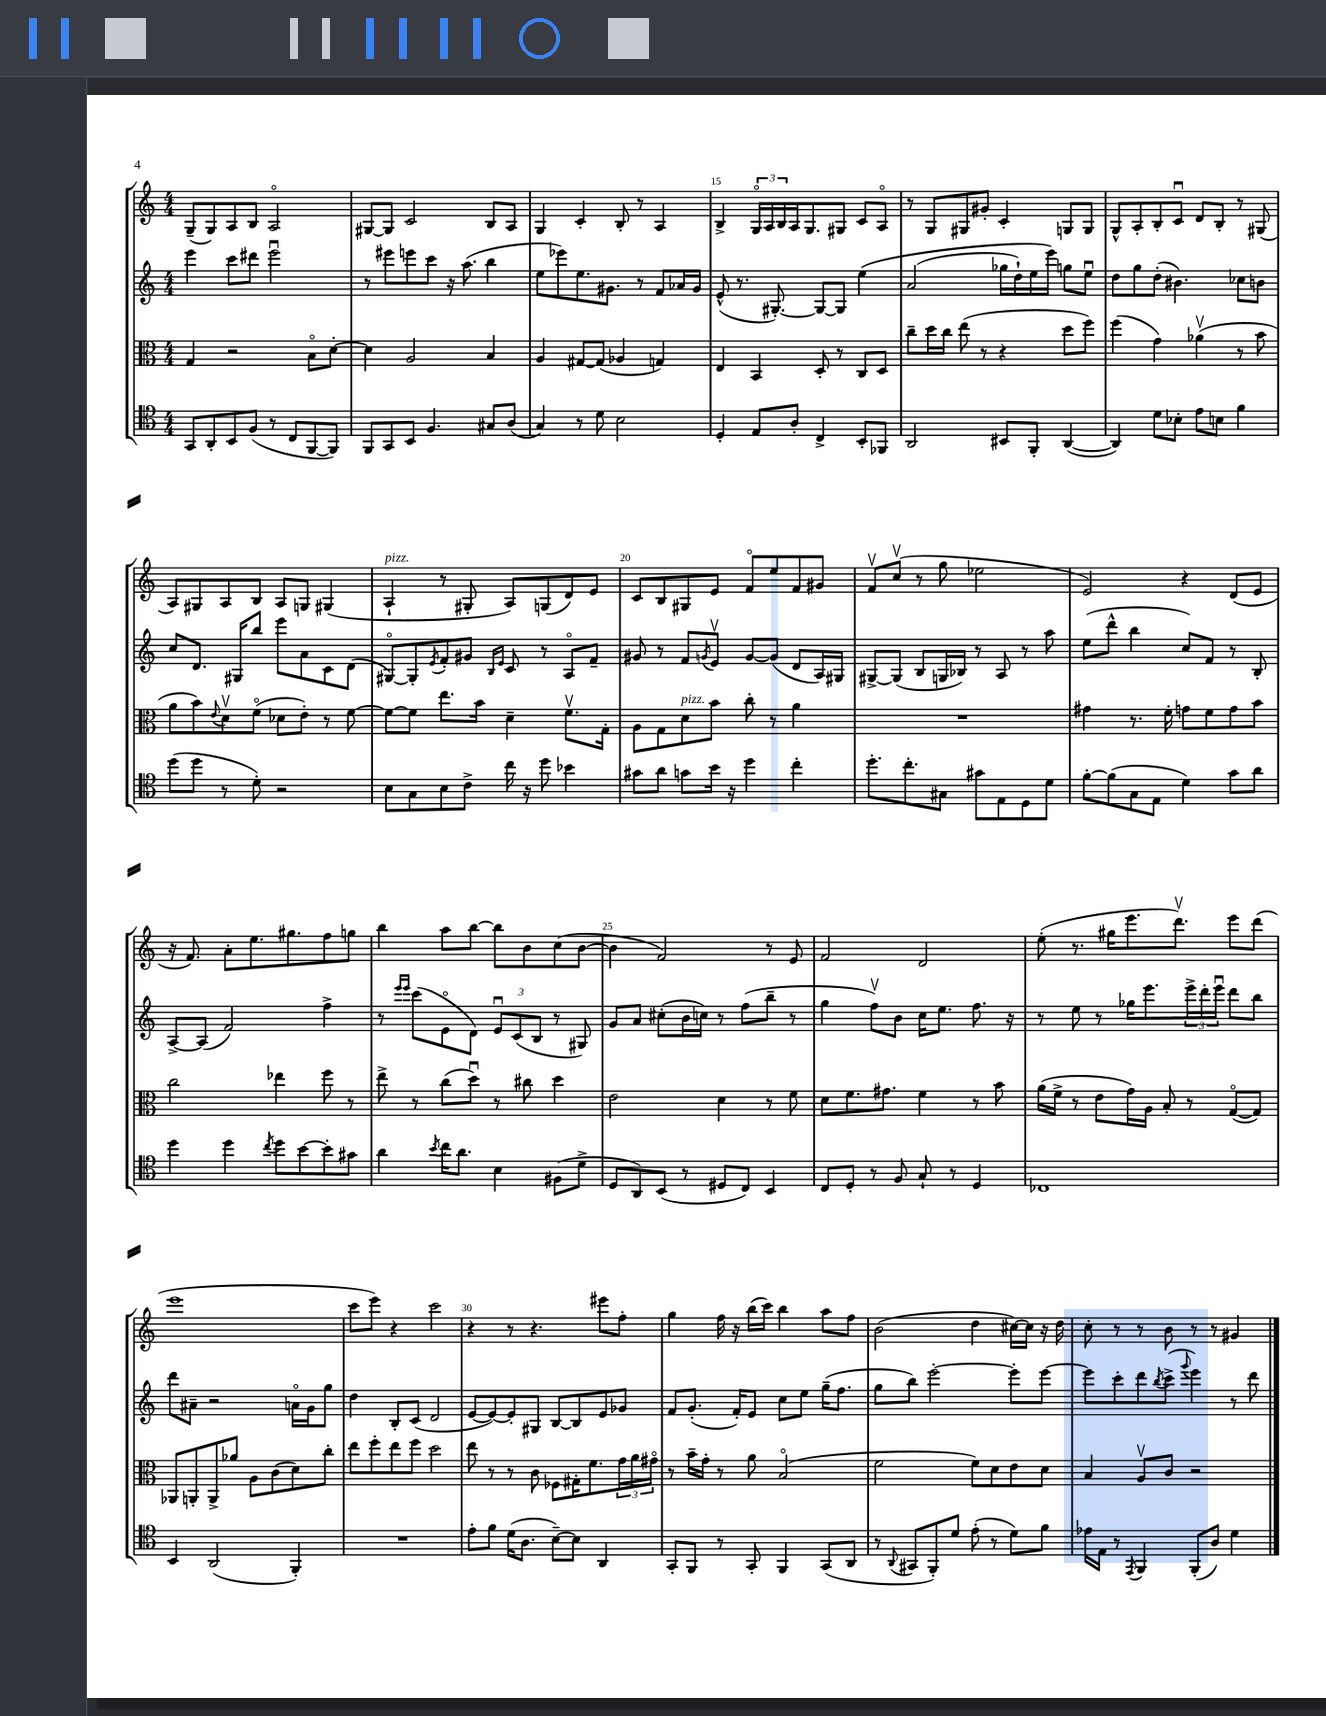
<<
\new StaffGroup <<
\new Staff = "s0" {
    \clef treble \key c \major \numericTimeSignature \time 4/4
    g8--( g8) a8 b8 a2\flageolet |
    gis8~ gis8 c'2 b8 a8 |
    g4 c'4-. b8-. r8 a4 |
    b4-> \tuplet 3/2 { g16\flageolet a16 b16 } a16 g8. gis8 c'8 a8\flageolet |
    r8 g8 gis8 gis'8-. c'4-. g8 g8 |
    g8-^ a8-. b8-. c'8\downbow d'8 b8-. r8 gis8( |
    a8) gis8 a8 b8 a8 g8 gis4( |
    a4-!^\markup { \italic "pizz." } r8 gis8-. a8) g8( d'8) e'8 |
    c'8 b8 gis8 e'8 f'8\flageolet e''8 f'8 gis'8 |
    f'8\upbow c''8\upbow( r8 g''8 ees''2 |
    e'2) r4 d'8( e'8 |
    r16 f'8.) a'8-. e''8. gis''8. f''8 g''8 |
    b''4 a''8 b''8~ b''8 b'8 c''8( b'8~ |
    b'4 f'2) r8 e'8 |
    f'2 d'2 |
    e''8-.( r8. gis''16 e'''8. d'''8.\upbow) e'''8 d'''8( |
    e'''1 |
    c'''8 e'''8) r4 c'''2 |
    r4 r8 r4. eis'''8 f''8-. |
    g''4 f''16 r16 b''16( c'''16) b''4 a''8 f''8 |
    b'2( d''4 cis''16~) cis''16 r16 d''16 |
    c''8-. r8 r8 b'8 r8 r8 gis'4 \bar "|." |
}
\new Staff = "s1" {
    \clef treble \key c \major \numericTimeSignature \time 4/4
    e'''4 c'''8 dis'''8 e'''2\downbow |
    r8 eis'''8 e'''8 c'''8 r16 a''8.( b''4 |
    e''8 ees'''8) e''8. gis'8. r8 f'8 aes'16 gis'16 |
    e'8-^( r8. gis8.~-.) gis8~ gis8 e''4\( |
    a'2( ges''16 d''16-!) e''16 e'''16\) g''8 e''8\downbow |
    d''8 g''8 d''8-.( bis'4.) ces''8 b'8 |
    c''8 d'8. gis16 b''8 e'''8 a'8 c'8 d'8( |
    gis8~\flageolet) gis8-. \acciaccatura { e'8 } f'8-. gis'8 \grace { b16 e'16 } c'8 r8 a8\flageolet f'8-- |
    gis'8 r8 f'8 \acciaccatura { g'8 } e'8\upbow g'8~ g'8( d'8 a16) gis16 |
    gis8~-> gis8( b8 g16 bes16) r8 a8 r8 a''8 |
    e''8( d'''8-^ b''4 c''8) f'8 r8 b8-. |
    a8~-> a8( f'2) f''4-> |
    r8 \grace { e'''16 e'''16 } c'''8( e'8\flageolet d'8) \tuplet 3/2 { e'8\downbow c'8( b8 } r8 gis8) |
    g'8 a'8 cis''8-.( b'16 c''16) r8 f''8( b''8-- r8 |
    g''4 f''8\upbow) b'8 c''16 e''8. f''8. r16 |
    r8 e''8 r8 ges''16 e'''8. \tuplet 3/2 { e'''16-> d'''16-. e'''16\downbow } d'''8 b''8 |
    d'''8 ais'8-- r2 a'16\flageolet g'16 g''8 |
    d''4 b8-. c'8( d'2 |
    e'8~ e'8~) e'8-. gis8 b8~ b8 e'8 ges'8 |
    f'8 g'8.-.( f'16-.) e'8 c''8 e''8 g''16--( f''8. |
    g''8 b''8) e'''2~-. e'''8-. e'''8~ |
    e'''8 c'''8-. d'''8 \acciaccatura { b''8 } c'''8->( \appoggiatura { g'''8 } e'''4) r8 d'''8 \bar "|." |
}
\new Staff = "s2" {
    \clef alto \key c \major \numericTimeSignature \time 4/4
    g4 r2 b8\flageolet d'8~-. |
    d'4 a2 b4 |
    a4 gis8~ gis8( aes4 g4) |
    e4 b,4 d8-. r8 c8 d8 |
    c''8-- d''16 c''16 e''8( r8 r4 d''8 f''8) |
    f''4( g'4) aes'4\upbow( r8 b'8 |
    a'8 b'8) \appoggiatura { e'8 } d'8\upbow f'8\flageolet( des'8 e'8-.) r8 f'8~ |
    f'8~ f'8 e''8. b'16 d'4-- f'8.\upbow g16-. |
    a8 g8 d'8^\markup { \italic "pizz." } b'8 c''8-. r8 a'4 |
    R1 |
    gis'4 r8. f'16-. g'8 f'8 g'8 b'8 |
    c''2 ees''4 f''8 r8 |
    e''8-> r8 c''8( d''8\downbow) r8 cis''8 d''4 |
    e'2 d'4 r8 f'8 |
    d'8 f'8. gis'8. f'4 r8 b'8 |
    a'16( f'16-> r8 e'8 g'16) a16 b8-. r8 g8~\flageolet( g8) |
    aes,8 a,8-. a,8-> aes'8 a8 c'8( d'8) c''8-. |
    e''8 f''8-. e''8 f''8 d''2 |
    e''8 r8 r8 c'8 fes8 gis16-. f'8. \tuplet 3/2 { g'16 a'16 gis'16\flageolet } |
    r8 b'16-- g'16-. r8 a'8 b2\flageolet( |
    f'2 f'8) d'8 e'8 d'8 |
    b4 a8\upbow c'8 r2 \bar "|." |
}
\new Staff = "s3" {
    \clef tenor \key c \major \numericTimeSignature \time 4/4
    g,8 a,8-. b,8 f8( r8 c8 f,8~ f,8) |
    f,8 g,8 b,8 f4. gis8 a8( |
    g4) r8 d'8 b2 |
    d4-. e8 a8-. c4-> b,8-. fes,8 |
    a,2 bis,8 f,8-. a,4~( |
    a,4) d'8 bes8-. e'8 b8 f'4 |
    d''8( d''8 r8 d'8-.) r2 |
    b8 g8 b8 c'8-> c''16 r16 d''8 bes'4 |
    gis'8 a'8 g'8 b'16 r16 d''4 c''4-. |
    d''8.-. c''8.-. gis8 gis'8 e8 d8 d'8 |
    f'8~-. f'8( g8 e8 d'4) g'8 a'8 |
    d''4 d''4 \acciaccatura { c''8 } d''8 b'8~ b'8-. gis'8 |
    a'4 \acciaccatura { b'8 } c''16 a'8. b4 fis8( d'8-> |
    d8 a,8) b,8( r8 dis8 c8) b,4 |
    c8 d8-. r8 f8 g8-! r8 d4 |
    ces1 |
    b,4 a,2( f,4-.) |
    R1 |
    e'8-. f'8 d'16( a8. b8~--) b8 a,4 |
    g,8-. f,8 r8 g,8-. f,4 g,8( a,8 |
    r8 \appoggiatura { a,8 } gis,8 f,8-.) d'8 e'8-.( r8 d'8) f'8 |
    ees'16 e16 r8 \acciaccatura { e,8 } f,4 f,8-.( a8) d'4 \bar "|." |
}
>>
>>
\layout { \context { \Score currentBarNumber = #12 \override BarNumber.break-visibility = ##(#f #t #t) barNumberVisibility = #(every-nth-bar-number-visible 5) } }
